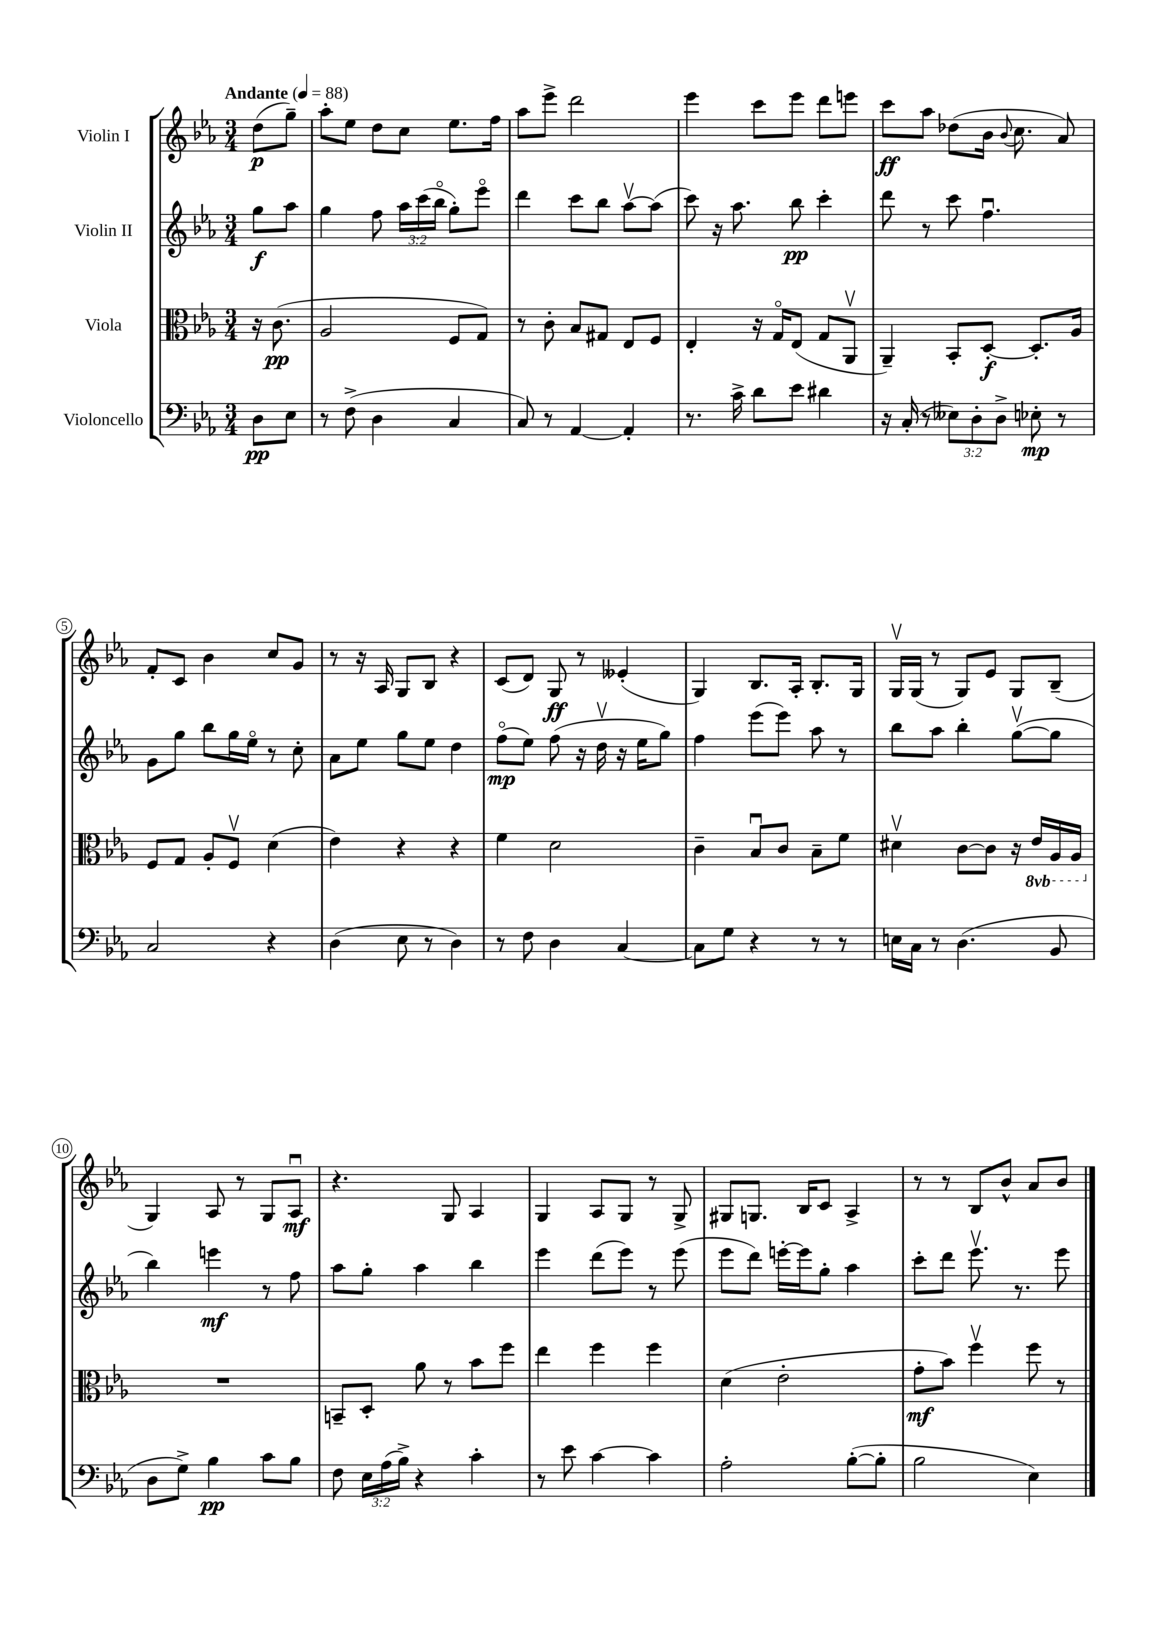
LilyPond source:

<<
\new StaffGroup <<
\new Staff = "s0" \with { instrumentName = "Violin I" } {
    \clef treble \key ees \major \numericTimeSignature \time 3/4 \partial 4 \tempo "Andante" 4 = 88
    \autoBeamOff d''8[\p( g''8]--) |
    aes''8[-. ees''8] d''8[ c''8] ees''8.[ f''16] |
    aes''8[ ees'''8]-> d'''2 |
    ees'''4 c'''8[ ees'''8] d'''8[ e'''8] |
    c'''8[\ff aes''8] des''8[( bes'16] \appoggiatura { bes'8 } c''8. aes'8) |
    f'8[-. c'8] bes'4 c''8[ g'8] |
    r8 r16 aes16 g8[ bes8] r4 |
    c'8[( d'8]) g8\ff r8 eeses'4-.( |
    g4) bes8.[ aes16]-. bes8.[-. g16] |
    g16[\upbow g16]( r8 g8[) ees'8] g8[ bes8]--( |
    g4) aes8 r8 g8[ aes8]\downbow\mf |
    r4. g8 aes4 |
    g4 aes8[ g8] r8 g8-> |
    gis8[ g8.] bes16[ c'8] aes4-> |
    r8 r8 bes8[ bes'8]-^ aes'8[ bes'8] \bar "|." |
}
\new Staff = "s1" \with { instrumentName = "Violin II" } {
    \clef treble \key ees \major \numericTimeSignature \time 3/4 \override Staff.TupletNumber.text = #tuplet-number::calc-fraction-text \partial 4
    \autoBeamOff g''8[\f aes''8] |
    g''4 f''8 \tuplet 3/2 { aes''16[ c'''16( bes''16]\flageolet } g''8[-.) ees'''8]\flageolet |
    d'''4 c'''8[ bes''8] aes''8[~\upbow aes''8]( |
    c'''8) r16 aes''8. bes''8\pp c'''4-. |
    d'''8 r8 c'''8 f''4.\downbow |
    g'8[ g''8] bes''8[ g''16 ees''16]\flageolet r8 c''8-. |
    aes'8[ ees''8] g''8[ ees''8] d''4 |
    f''8[\flageolet\mp( ees''8]) f''8( r16 d''16\upbow r16 ees''16[ g''8]) |
    f''4 ees'''8[( ees'''8]) aes''8 r8 |
    bes''8[ aes''8] bes''4-. g''8[~\upbow( g''8] |
    bes''4) e'''4\mf r8 f''8 |
    aes''8[ g''8]-. aes''4 bes''4 |
    ees'''4 d'''8[( ees'''8]) r8 ees'''8( |
    ees'''8[ d'''8]) e'''16[~-. e'''16 g''8]-. aes''4 |
    c'''8[-. d'''8] ees'''8.\upbow r8. ees'''8 \bar "|." |
}
\new Staff = "s2" \with { instrumentName = "Viola" } {
    \clef alto \key ees \major \numericTimeSignature \time 3/4 \set Staff.ottavationMarkups = #ottavation-simple-ordinals \partial 4
    \autoBeamOff r16 c'8.\pp( |
    aes2 f8[ g8]) |
    r8 c'8-. bes8[ gis8] ees8[ f8] |
    ees4-. r16 g16[\flageolet ees8]( g8[ aes,8]\upbow |
    aes,4--) bes,8[-. d8]~-.\f d8.[-. aes16] |
    f8[ g8] aes8[-. f8]\upbow d'4( |
    ees'4) r4 r4 |
    f'4 d'2 |
    c'4-- bes8[\downbow c'8] bes8[-- f'8] |
    dis'4\upbow c'8[~ c'8] r16 \ottava #-1 ees16[ aes,16 aes,16] \ottava #0 |
    R2. |
    b,8[-- d8]-. aes'8 r8 bes'8[ f''8] |
    ees''4 f''4 f''4 |
    d'4( ees'2-. |
    g'8[-.\mf bes'8]) f''4\upbow f''8 r8 \bar "|." |
}
\new Staff = "s3" \with { instrumentName = "Violoncello" } {
    \clef bass \key ees \major \numericTimeSignature \time 3/4 \override Staff.TupletNumber.text = #tuplet-number::calc-fraction-text \partial 4
    \autoBeamOff d8[\pp ees8] |
    r8 f8->( d4 c4 |
    c8) r8 aes,4~ aes,4-. |
    r8. c'16-> d'8[ ees'8] dis'4 |
    r16 c16-.( r8 \tuplet 3/2 { eeses8[) d8-. d8]-> } ees8-.\mp r8 |
    c2 r4 |
    d4( ees8 r8 d4) |
    r8 f8 d4 c4~ |
    c8[ g8] r4 r8 r8 |
    e16[ c16] r8 d4.( bes,8 |
    d8[ g8]->) bes4\pp c'8[ bes8] |
    f8 \tuplet 3/2 { ees16[ aes16( bes16]->) } r4 c'4-. |
    r8 ees'8 c'4~ c'4 |
    aes2-. bes8[~-.( bes8]-. |
    bes2 ees4) \bar "|." |
}
>>
>>
\layout { \context { \Score \override BarNumber.stencil = #(make-stencil-circler 0.1 0.3 ly:text-interface::print) } }
